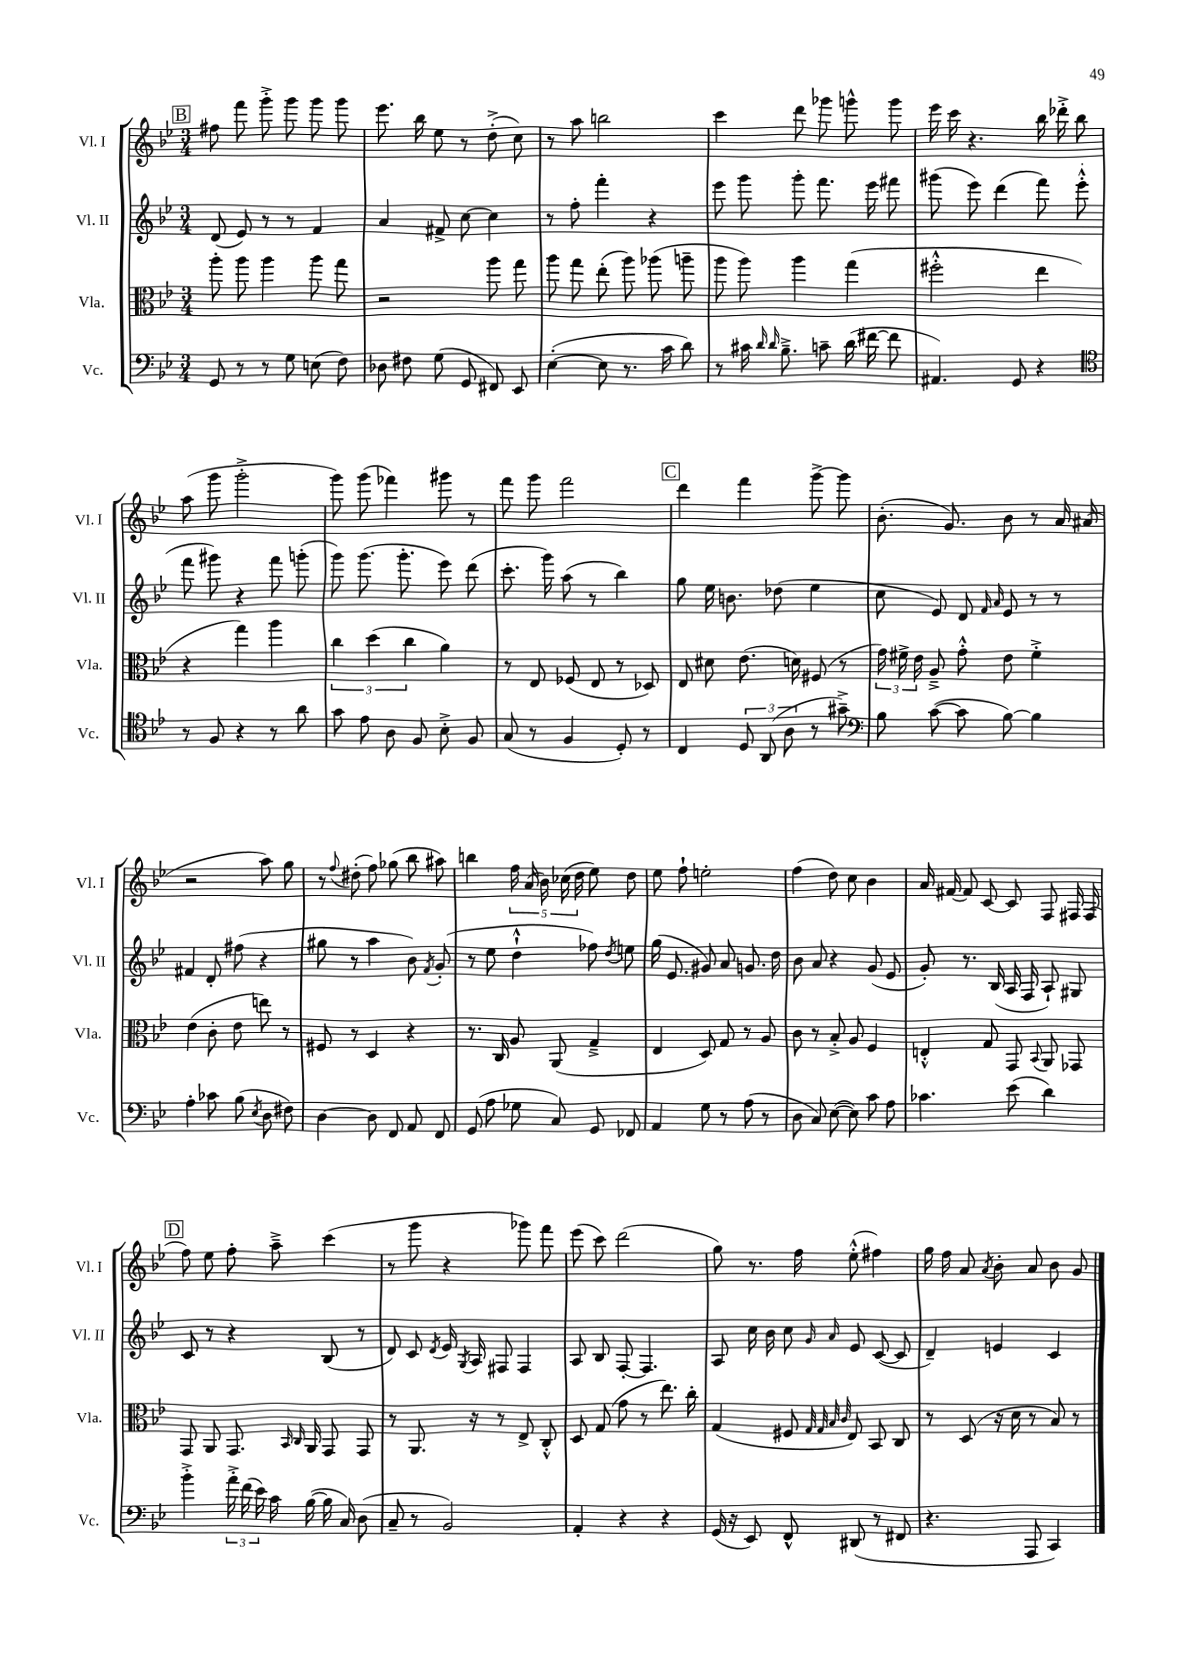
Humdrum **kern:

**kern	**kern	**kern	**kern
*staff4	*staff3	*staff2	*staff1
*clefF4	*clefC3	*clefG2	*clefG2
*k[b-e-]	*k[b-e-]	*k[b-e-]	*k[b-e-]
*M3/4	*M3/4	*M3/4	*M3/4
8GG/	8aa'\	(8d/	8ff#\
8r	8aa\	8e-/)	8fff\
8r	4aa\	8r	8ggg'^\
8G\	.	8r	8ggg\
(8E\	8aa\	4f/	8ggg\
8F\)	8gg\	.	8ggg\
=	=	=	=
8D-\	2r	4a/	8.eee-\
8F#\	.	.	.
.	.	.	16bb-\
(8G\	.	8f#^/	8ee-\
8GG/	.	[8cc\	8r
8FF#/)	8aa\	4cc\]	(8dd'^\
8EE-/	8gg\	.	8cc\)
=	=	=	=
([4E-'\	8aa\	8r	8r
.	8gg\	8ff'\	8aa\
8E-\]	(8ee-'\	4fff'\	2bb\
8.r	8aa\)	.	.
.	(8aa-\	4r	.
16c\	.	.	.
8d\)	8aa~\	.	.
=	=	=	=
8r	8aa\	8eee-\	4ccc\
16c#\	8aa\)	8ggg\	.
16qqd/	.	.	.
16qqd/	.	.	.
8.B-~^\	.	.	.
.	4aa\	8ggg'\	8ddd\
8c~\	.	8.fff\	8ggg-\
(16d\	(4gg\	.	8ggg^^\
[16f#\	.	16eee-\	.
8f#\]	.	8fff#\	8ggg\
=	=	=	=
4.AA#/)	2ff#'^^\	(8ggg#\	16eee-\
.	.	.	16ccc\
.	.	8eee-\)	4.r
.	.	(4ddd\	.
8GG/	.	.	.
4r	4ee-\	8fff\)	16bb-\
.	.	.	16ddd-'^\
.	.	(8eee-'^^\	8bb-\
=	=	=	=
*clefC4	*	*	*
8r	4r	8fff\	(8aa\
8F/	.	8ggg#\)	8ggg\
4r	4gg\)	4r	2ggg'^\
8r	4aa\	8fff\	.
8a\	.	(8ggg'\	.
=	=	=	=
8g\	6cc\	8ggg\)	8ggg\)
8e-\	.	(8.ggg\	(8ggg\
.	(6dd\	.	.
8A\	.	.	4fff-\)
.	.	8.ggg'\	.
.	6cc\	.	.
8F/	.	.	.
8B-'^\	4a\)	8eee-\)	8ggg#\
8F/	.	(8ddd\	8r
=	=	=	=
(8G/	8r	8.ccc'\	8fff\
8r	8E-/	.	8ggg\
.	.	16ggg\)	.
4F/	(8F-/	(8aa\	2fff\
.	8E-/	8r	.
8D'/)	8r	4bb-\)	.
8r	8D-/)	.	.
=	=	=	=
4C/	8E-/	8gg\	4ddd\
.	8d#\	16ee-\	.
.	.	8.b\	.
12D/	(8.e-\	.	4fff\
(12AA/	.	.	.
.	.	(8dd-\	.
12A\	.	.	.
.	16d\)	.	.
8r	(8F#/	4ee-\	[8ggg^\
8g#~^\)	8r	.	8ggg\]
=	=	=	=
*clefF4	*	*	*
8B-\	24g\)	8cc\	(8.b-'\
.	24f#^\	.	.
.	24e-\	.	.
([8c\	8A~^/	8e-/)	.
.	.	.	8.g/)
8c\]	8g'^^\	8d/	.
.	.	16qqf/	.
.	.	16qqa/	.
[8B-\)	8e-\	8e-/	8b-\
4B-\]	4f#'^\	8r	8r
.	.	8r	16a/
.	.	.	(16a#/
=	=	=	=
4A'\	(4e-\	4f#/	2r
8c-\	8c'\	8d'/	.
(8B-\	8e-\	(8ff#\	.
8qE-/	.	.	.
8D\	8ee\)	4r	8aa\)
8F#\)	8r	.	8gg\
=	=	=	=
[4D\	8F#/	8gg#\	8r
.	.	.	8qqff/
.	8r	8r	(8dd#'\
8D\]	4D/	4aa\	8ff\)
8FF/	.	.	(8gg-\
8AA/	4r	8b-\)	8bb-\
.	.	8qf/	.
8FF/	.	(8g'/	8aa#\)
=	=	=	=
(8GG/	8.r	8r	4bb\
8A\	.	8ee-\	.
.	16C/	.	.
8G-\	8A/	4dd`^^\	20ff\
.	.	.	(20a/
.	.	.	20b-\)
8C/)	(8AA/	.	.
.	.	.	(20cc-\
.	.	.	20dd\
8GG/	4G~^/	8ff-\)	8ee-\)
.	.	8qdd/	.
8FF-/	.	8ee\	8dd\
=	=	=	=
4AA/	4E-/	(16gg\	8ee-\
.	.	8.e-/	.
.	.	.	8ff`\
8G\	8D/)	8g#/)	2ee'\
8r	8G/	8a/	.
(8A\	8r	8.g/	.
8r	8A/	.	.
.	.	16dd\	.
=	=	=	=
8D\	8c\	8b-\	(4ff\
8C/)	8r	8a/	.
([8E-\	8B-'^/	4r	8dd\)
8E-\])	8A/	.	8cc\
8c\	4F/	(8g/	4b-\
8A\	.	8e-/	.
=	=	=	=
4.c-\	4E'^^/	8g'/)	16a/
.	.	.	[16f#/
.	.	8.r	8f#/]
.	8G/	.	[8c/
.	.	(16B-/	.
(8e-\	8GG/	16A/	8c/]
.	.	16F/	.
.	8qqBB-/	.	.
4d\)	8AA/	8A`/)	8F/
.	8GG-/	8G#/	16F#/
.	.	.	(16F#/
=	=	=	=
4b-'^\	8GG/	8c/	8ff\)
.	8AA/	8r	8ee-\
24a'^\	8.GG/	4r	8ff'\
(24f\	.	.	.
24e-\)	.	.	.
16c\	.	.	8aa~^\
.	16qqBB-/	.	.
.	16qqC/	.	.
([16B-\	16AA/	.	.
16B-\]	8GG/	(8B-/	(4ccc\
16C/)	.	.	.
(8D\	8GG/	8r	.
=	=	=	=
8C~/	8r	8d/)	8r
8r	8.AA/	8c/	8ggg\
.	.	8qd/	.
2BB-/)	.	16e-/	4r
.	.	8qG/	.
.	16r	16A/	.
.	8r	8F#/	.
.	8E-^/	4F#/	8ggg-\)
.	8C'^^/	.	8fff\
=	=	=	=
4AA'/	8D/	8A/	(8eee-\
.	(8G/	8B-/	8ccc\)
4r	8g\	[8F'/	(2ddd\
.	8r	4.F/]	.
4r	8.ee-\)	.	.
.	16cc'\	.	.
=	=	=	=
(16GG/	(4G/	8A/	8gg\)
16r	.	.	.
8EE-/)	.	16cc\	8.r
.	.	16b-\	.
8FF^^/	8F#/	8cc\	.
.	.	.	16ff\
.	32qqG/	.	.
.	32qqG/	.	.
.	32qqB-/	16qqg/	.
.	32qqc/	16qqa/	.
(8DD#/	8E-/)	8e-/	(8ee-'^^\
8r	8BB-/	([8c/	4ff#\)
8FF#/	8C/	8c/]	.
=	=	=	=
4.r	8r	4d~/)	16gg\
.	.	.	16ff\
.	(8D/	.	8a/
.	.	.	8qa/
.	16r	4e/	8b-'\
.	16d\	.	.
8AAA/	8r	.	8a/
4CC/)	8B-/)	4c/	8b-\
.	8r	.	8g/
==	==	==	==
*-	*-	*-	*-
